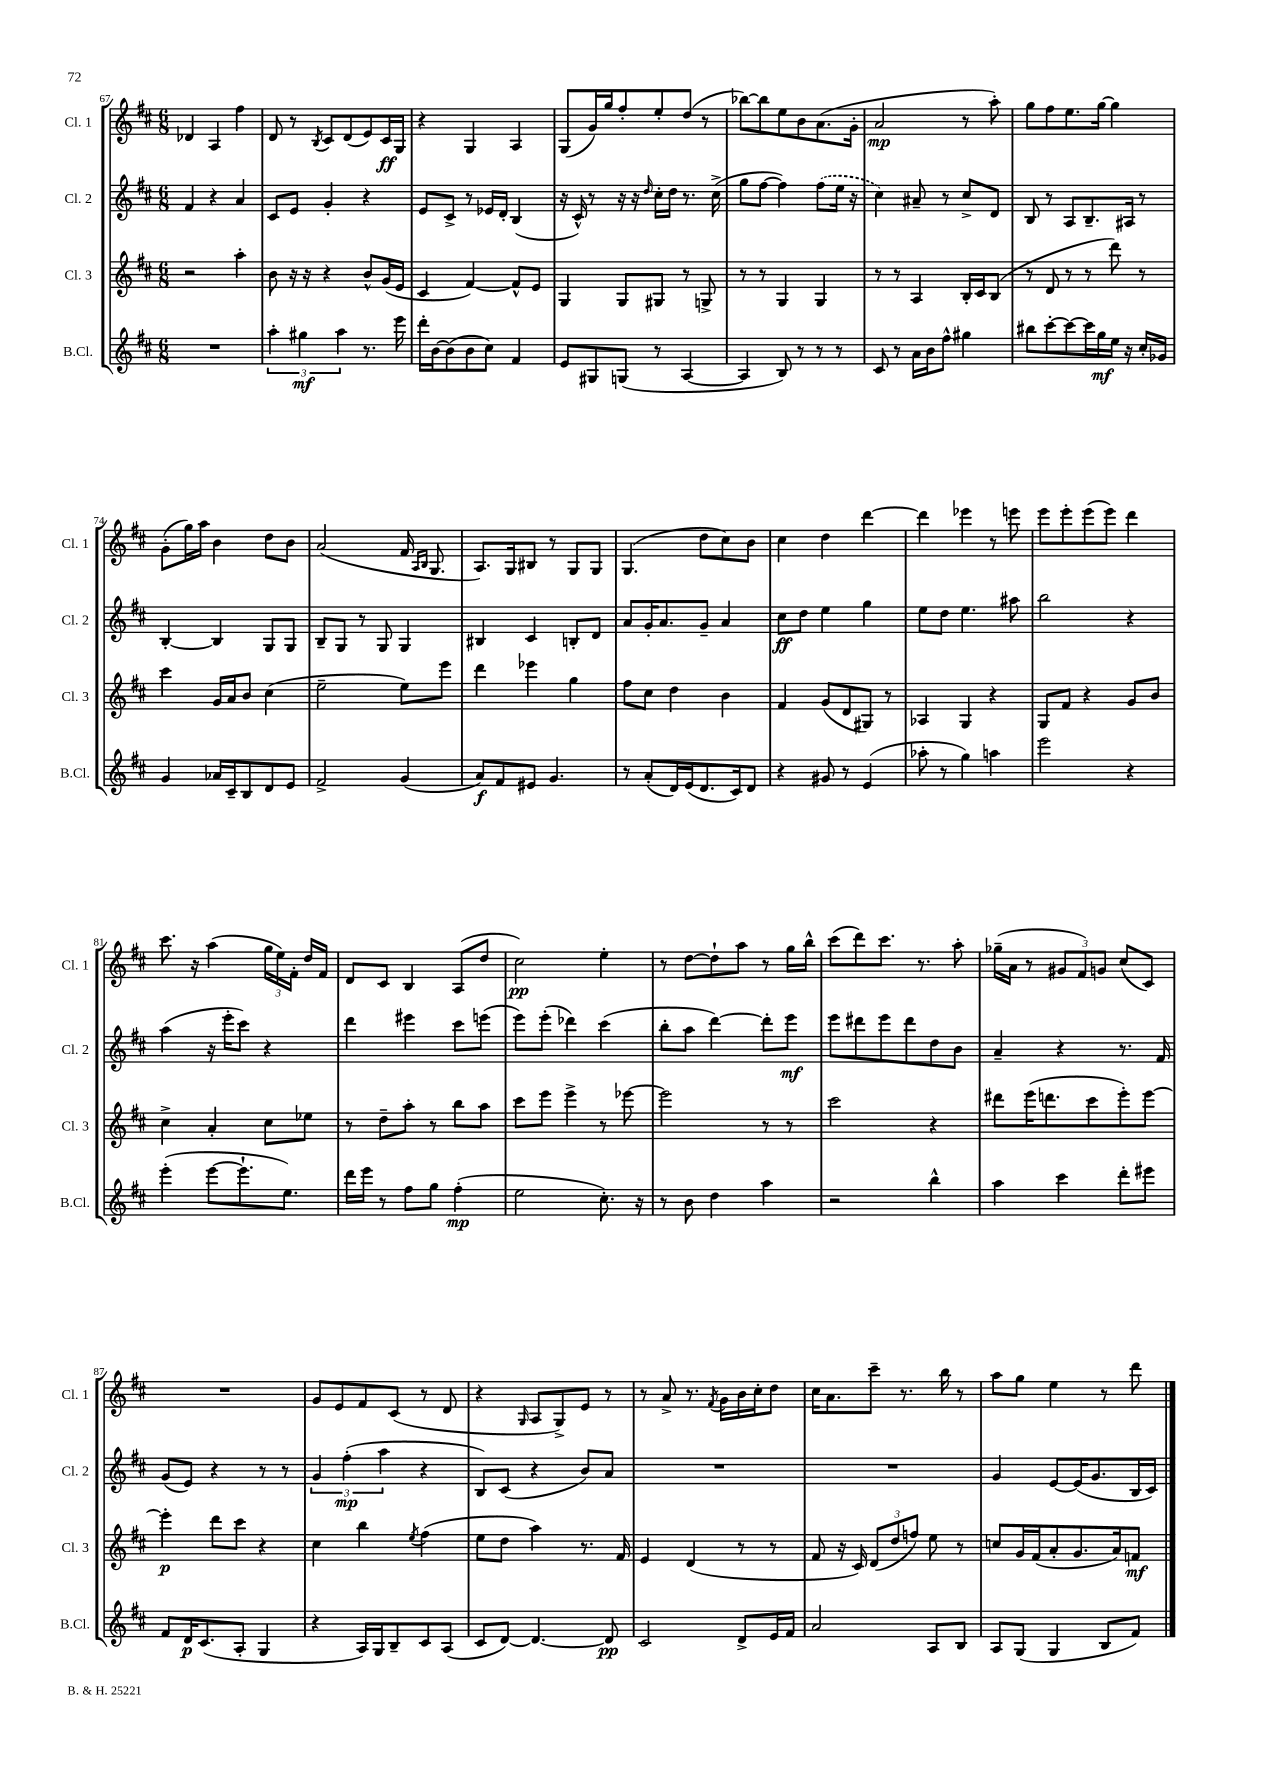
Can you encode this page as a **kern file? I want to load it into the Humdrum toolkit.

**kern	**kern	**kern	**kern
*staff4	*staff3	*staff2	*staff1
*clefG2	*clefG2	*clefG2	*clefG2
*k[f#c#]	*k[f#c#]	*k[f#c#]	*k[f#c#]
*M6/8	*M6/8	*M6/8	*M6/8
2.r	2r	4f#/	4d-/
.	.	4r	4A/
.	4aa'\	4a/	4ff#\
=	=	=	=
6aa'\	8b\	8c#/L	8d/
.	16r	8e/J	8r
6gg#\	.	.	.
.	16r	.	.
.	.	.	8qB/
.	4r	4g'/	8c#/L
6aa\	.	.	.
.	.	.	(8d/
8.r	8b^^/L	4r	8e/)
.	(16g/L	.	16c#/L
16eee\	16e/JJ	.	16G/JJ
=	=	=	=
16ddd'\LL	4c#/	8e/L	4r
[16b\J	.	.	.
(8b\]	.	8c#^/J	.
8b\	[4f#/)	8r	4G/
8cc#\J)	.	16e-/LL	.
.	.	16d'/JJ	.
4f#/	8f#^^/]L	(4B/	4A/
.	8e/J	.	.
=	=	=	=
8e/L	4G/	16r	(8G/L
.	.	16c#^^/)	.
8G#/	.	8r	16g/L)
.	.	.	16gg/J
(8G/J	8G/L	16r	8ff#'/
.	.	16r	.
.	.	16qqdd/	.
8r	8G#/J	16cc#'\LL	8ee'/
.	.	16dd\JJ	.
[4A/	8r	8.r	(8dd/J
.	8G^/	.	8r
.	.	(16cc#^\	.
=	=	=	=
4A/]	8r	8gg\L	[8bb-\L)
.	8r	[8ff#\J	8bb-\]
8B/)	4G/	4ff#\])	8ee\
8r	.	.	8b\
8r	4G/	(8ff#\L	(8.a\
8r	.	16ee\Jk	.
.	.	16r	16g'\Jk
=	=	=	=
8c#/	8r	4cc#\)	2a/
8r	8r	.	.
16a\LL	4A/	8a#~/	.
16b\J	.	.	.
8ff#^^\J	.	8r	.
4gg#\	16B'/LL	8cc#^/L	8r
.	16c#/J	.	.
.	(8B/J	8d/J	8aa'\)
=	=	=	=
8bb#\L	8r	8B/	8gg\L
[8ccc#'\	8d/	8r	8ff#\
8ccc#\_	8r	8A/L	8.ee\
16ccc#\]L	8r	8.B~/	.
16gg\	.	.	[16gg\Jk
16ee\JJ	8ddd\)	.	4gg\]
16r	.	16A#/Jk	.
16cc#'/LL	8r	8r	.
16g-/JJ	.	.	.
=	=	=	=
4g/	4ccc#\	[4B'/	(8g'\L
.	.	.	16gg\L)
.	.	.	16aa\JJ
16a-/LL	16g/LL	4B/]	4b\
16c#~/J	16a/J	.	.
8B/	8b/J	.	.
8d/	(4cc#\	8G/L	8dd\L
8e/J	.	8G/J	8b\J
=	=	=	=
2f#^/	2ee~\	8B~/L	(2a/
.	.	8G/J	.
.	.	8r	.
.	.	8G/	.
(4g/	8ee\L)	4G/	16f#/
.	.	.	16qqA/LL
.	.	.	16qqB/JJ
.	.	.	8.G/
.	8eee\J	.	.
=	=	=	=
8a/L)	4ddd\	4B#/	8.A/L)
8f#/	.	.	.
.	.	.	16G/k
8e#/J	4eee-\	4c#/	8B#/J
4.g/	.	.	8r
.	4gg\	8B'/L	8G/L
.	.	8d/J	8G/J
=	=	=	=
8r	8ff#\L	8a/L	(4.G/
(8a'/L	8cc#\J	16g'/K	.
.	.	8.a/	.
16d/L)	4dd\	.	.
(16e/J	.	.	.
8.d/	.	8g~/J	8dd\L
.	4b\	4a/	8cc#\)
16c#/k)	.	.	.
8d/J	.	.	8b\J
=	=	=	=
4r	4f#/	8cc#\L	4cc#\
.	.	8dd\J	.
8g#/	(8g/L	4ee\	4dd\
8r	8d/	.	.
(4e/	8G#/J)	4gg\	[4ddd\
.	8r	.	.
=	=	=	=
8aa-'\	4A-/	8ee\L	4ddd\]
8r	.	8dd\J	.
4gg\)	4G/	4.ee\	4eee-\
4aa\	4r	.	8r
.	.	8aa#\	8eee\
=	=	=	=
2eee\	8G/L	2bb\	8eee\L
.	8f#/J	.	8eee'\
.	4r	.	(8eee\
.	.	.	8eee\J)
4r	8g/L	4r	4ddd\
.	8b/J	.	.
=	=	=	=
(4eee'\	4cc#^\	(4aa\	8.ccc#\
.	.	.	16r
[8eee\L	4a'/	16r	(4aa\
.	.	16eee'\LK	.
8.eee`\]	.	8ccc#\J)	.
.	8cc#\L	4r	24gg\LL
.	.	.	24ee\)
8.ee\J)	.	.	.
.	.	.	24f#'\JJ
.	8ee-\J	.	16dd/LL
.	.	.	16f#/JJ
=	=	=	=
16ddd\LL	8r	4ddd\	8d/L
16eee\JJ	.	.	.
8r	8dd~\L	.	8c#/J
8ff#\L	8aa'\J	4eee#\	4B/
8gg\J	8r	.	.
(4ff#'\	8bb\L	8ccc#\L	(8A/L
.	8aa\J	(8eee\J	8dd/J
=	=	=	=
2ee\	8ccc#\L	8eee\L)	2cc#\)
.	8eee\J	(8eee'\J	.
.	4eee^\	4ddd-\)	.
8.cc#'\)	8r	(4ccc#\	4ee'\
.	[8eee-\	.	.
16r	.	.	.
=	=	=	=
8r	2eee-\]	8bb'\L	8r
8b\	.	8aa\J	[8dd\L
4dd\	.	[4ddd\)	8dd`\]
.	.	.	8aa\J
4aa\	8r	8ddd'\]L	8r
.	8r	8eee\J	16gg\LL
.	.	.	16bb^^\JJ
=	=	=	=
2r	2ccc#\	8eee\L	(8ccc#\L
.	.	8ddd#\	8ddd\)
.	.	8eee\	8.ccc#\J
.	.	8ddd#\	.
.	.	.	8.r
4bb^^\	4r	8dd\	.
.	.	8b\J	8aa'\
=	=	=	=
4aa\	8ddd#\L	4a~/	(16gg-~\LL
.	.	.	16a\JJ
.	(16eee\K	.	8r
.	8.ddd\	.	.
4ccc#\	.	4r	12g#/L
.	.	.	12f#/)
.	8ccc#\	.	.
.	.	.	12g/J
8ddd'\L	8eee'\)	8.r	(8cc#/L
8eee#\J	[8eee\J	.	8c#/J)
.	.	16f#/	.
=	=	=	=
8f#/L	4eee'\]	(8g/L	2.r
16d/K	.	8e/J)	.
(8.c#/	.	.	.
.	8ddd\L	4r	.
8A'/J	8ccc#\J	.	.
4G/	4r	8r	.
.	.	8r	.
=	=	=	=
4r	4cc#\	6g/	8g/L
.	.	.	8e/
.	.	(6ff#'\	.
16A/LL)	4bb\	.	8f#/
16G/J	.	.	.
.	.	6aa\	.
8B~/	.	.	(8c#/J
.	8qee/	.	.
8c#/	(4ff#\	4r	8r
(8A/J	.	.	8d/
=	=	=	=
8c#/L	8ee\L	8B/L)	4r
[8d/J)	8dd\J	(8c#/J	.
.	.	.	16qqG/
4.d/_	4aa\)	4r	8A/L
.	.	.	8G^/)
.	8.r	8b/L)	8e/J
8d/]	.	8a/J	8r
.	16f#/	.	.
=	=	=	=
2c#/	4e/	2.r	8r
.	.	.	8a^/
.	(4d/	.	8.r
.	.	.	8qf#/
.	.	.	16g\LL
8d^/L	8r	.	16b\
.	.	.	16cc#'\J
16e/L	8r	.	8dd\J
16f#/JJ	.	.	.
=	=	=	=
2a/	8f#/	2.r	16cc#\LK
.	.	.	8.a\
.	16r	.	.
.	16c#/)	.	.
.	(12d/L	.	8ccc#~\J
.	12dd/	.	.
.	.	.	8.r
.	12ff/J)	.	.
8A/L	8ee\	.	.
.	.	.	16bb\
8B/J	8r	.	8r
=	=	=	=
8A/L	8cc/L	4g/	8aa\L
(8G/J	16g/L	.	8gg\J
.	(16f#/J	.	.
4G/	8a'/	[8e/L	4ee\
.	8.g/	(16e/]K	.
.	.	8.g/	.
8B/L	.	.	8r
.	16a/k)	.	.
8f#/J)	8f/J	16B/L	8ddd\
.	.	16c#/JJ)	.
==	==	==	==
*-	*-	*-	*-
